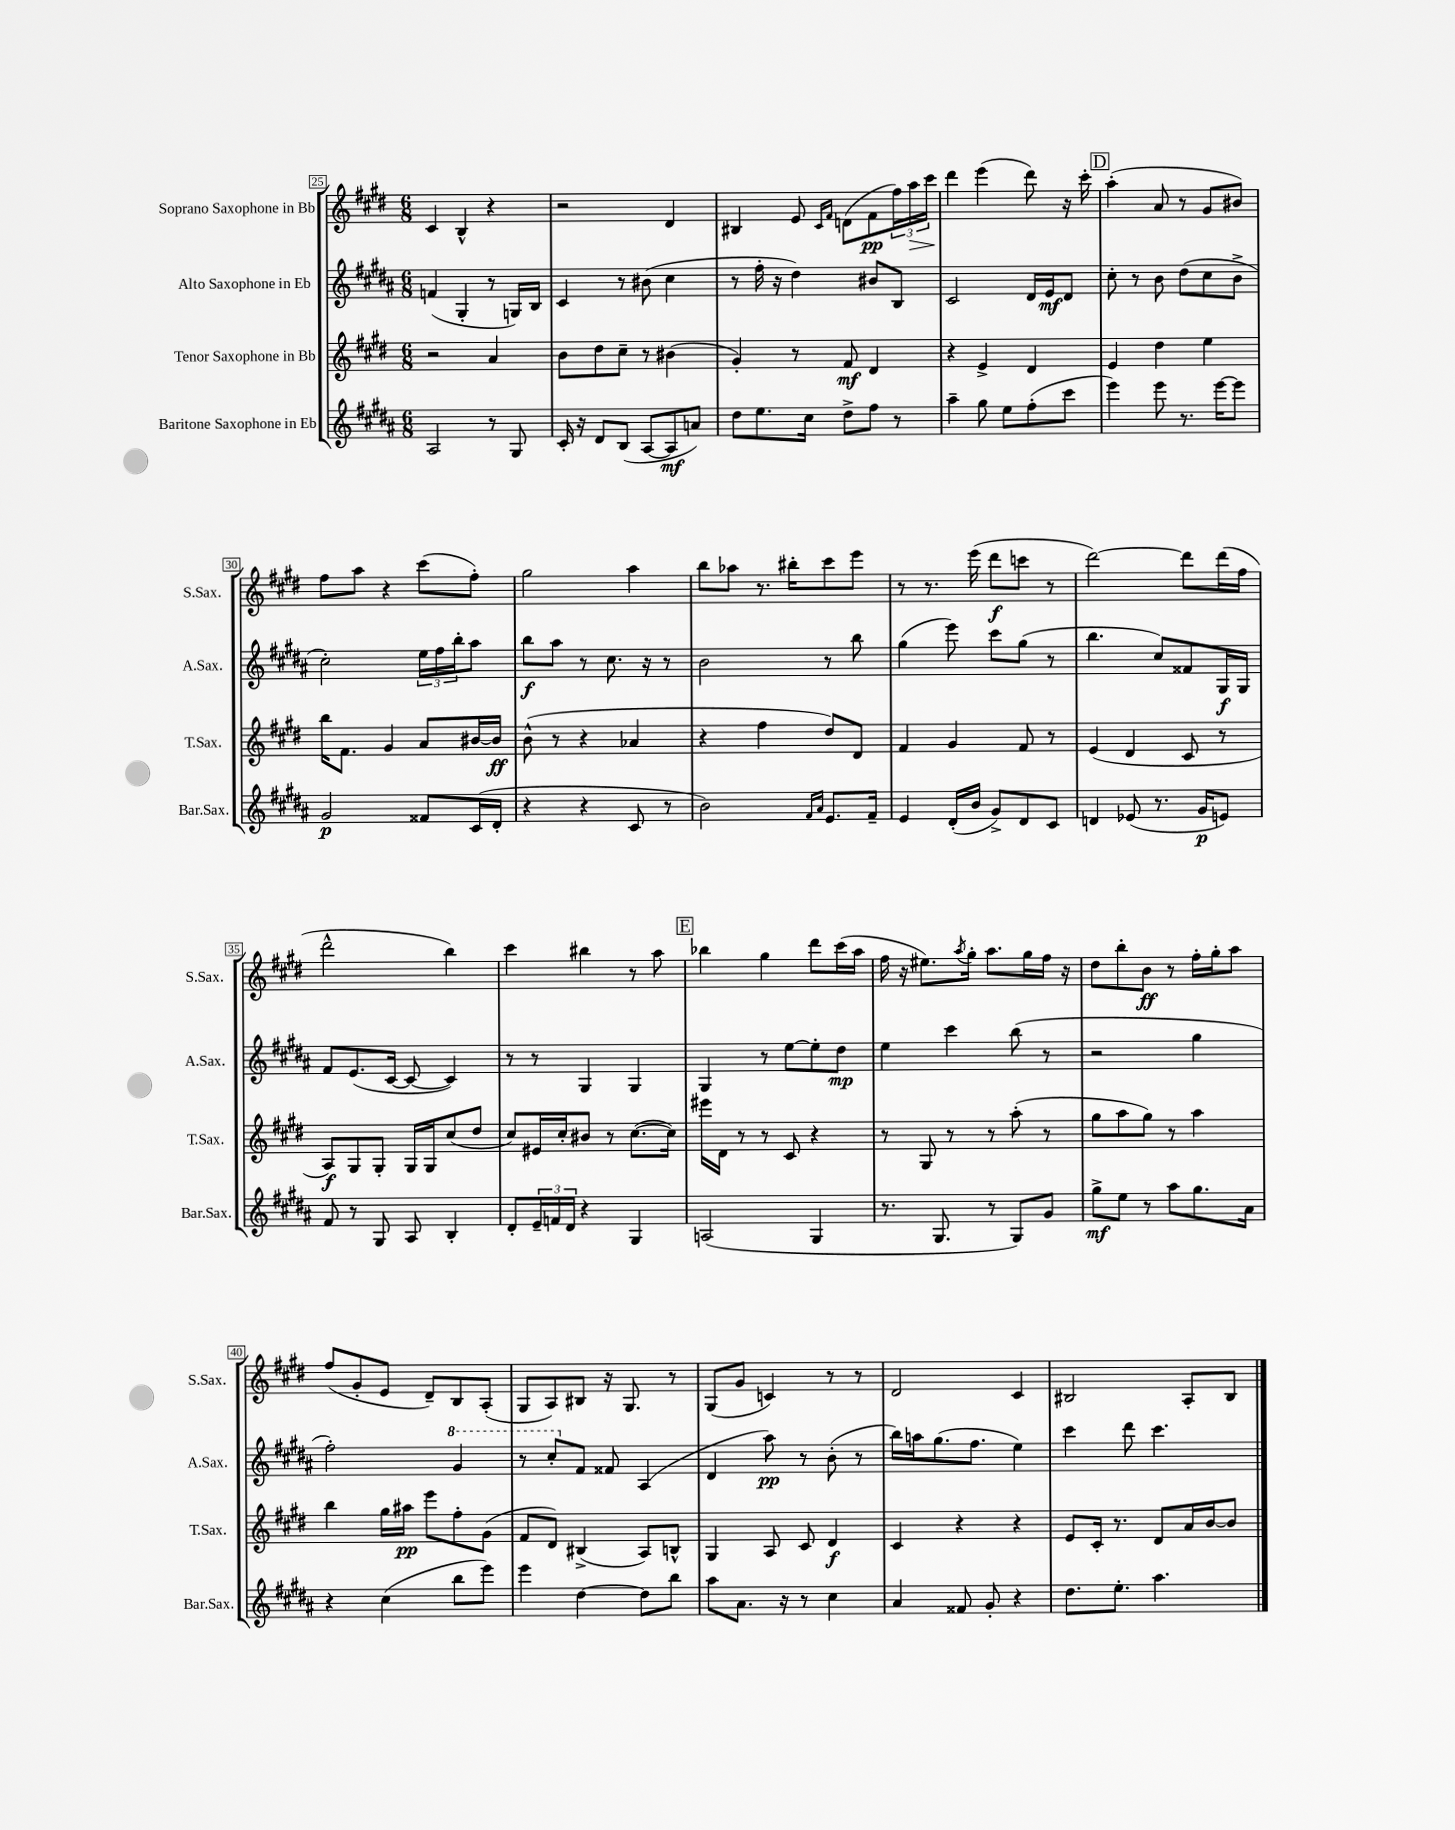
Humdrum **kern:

**kern	**kern	**kern	**kern
*staff4	*staff3	*staff2	*staff1
*clefG2	*clefG2	*clefG2	*clefG2
*k[f#c#g#d#a#]	*k[f#c#g#d#]	*k[f#c#g#d#a#]	*k[f#c#g#d#]
*M6/8	*M6/8	*M6/8	*M6/8
2A#/	2r	(4f/	4c#/
.	.	4G#'/	4B^^/
8r	4a/	8r	4r
8G#/	.	16G/LL)	.
.	.	16B/JJ	.
=	=	=	=
16c#'/	8b\L	4c#/	2r
16r	.	.	.
8d#/L	8dd#\	.	.
(8B/J	8cc#~\J	8r	.
[8A#/L	8r	(8b#\	.
8A#/]	(4b#\	4cc#\	4d#/
8a/J)	.	.	.
=	=	=	=
8dd#\L	4g#'/)	8r	4B#/
8.ee\	.	16ff#'\	.
.	.	16r	.
.	8r	4dd#\)	8e/
16cc#\Jk	.	.	.
.	.	.	16qqc#/LL
.	.	.	16qqf#/JJ
8dd#^\L	8f#/	.	(8d\L
8ff#\J	4d#/	8b#/L	8f#\
8r	.	8B/J	24ff#\L)
.	.	.	24aa\
.	.	.	24ccc#\JJ
=	=	=	=
4aa#~\	4r	2c#/	4ddd#\
8gg#\	4e^/	.	(4eee\
8ee\L	.	.	.
(8ff#'\	4d#/	16d#/LL	8ddd#\)
.	.	16e/J	.
8ccc#\J	.	8d#/J	16r
.	.	.	16ccc#'\
=	=	=	=
4eee\)	4e/	8cc#'\	(4aa'\
.	.	8r	.
8eee\	4dd#\	8b\	8a/
8.r	.	(8dd#\L	8r
.	4ee\	8cc#\	8g#/L
[16eee\LK	.	.	.
8eee\]J	.	8b^\J	8b#/J)
=	=	=	=
2g#/	16bb\LK	2cc#'\)	8ff#\L
.	8.f#\J	.	.
.	.	.	8aa\J
.	4g#/	.	4r
8f##/L	8a/L	24ee\LL	(8ccc#\L
.	.	24ff#\	.
.	.	24bb'\J	.
(16c#/L	[16b#/L	8aa#\J	8ff#'\J)
16d#'/JJ	16b#/]JJ	.	.
=	=	=	=
4r	(8b^^\	8bb\L	2gg#\
.	8r	8aa#\J	.
4r	4r	8r	.
.	.	8.cc#\	.
8c#/	4a-/	.	4aa\
.	.	16r	.
8r	.	8r	.
=	=	=	=
2b\)	4r	2b\	8bb\L
.	.	.	8aa-\J
.	4ff#\	.	8.r
.	.	.	16bb#'\LK
16qqf#/LL	.	.	.
16qqa#/JJ	.	.	.
8.e/L	8dd#/L)	8r	8ccc#\
.	8d#/J	8bb\	8eee\J
16f#~/Jk	.	.	.
=	=	=	=
4e/	4f#/	(4gg#\	8r
.	.	.	8.r
(16d#'/LL	4g#/	8eee\)	.
16b/JJ	.	.	(16eee\
8g#^/L)	.	8ccc#\L	8ddd#\L
8d#/	8f#/	(8gg#\J	8ccc\J
8c#/J	8r	8r	8r
=	=	=	=
4d/	(4e/	4.bb\	[2ddd#\)
(8e-/	4d#/	.	.
8.r	.	8cc#/L)	.
.	8c#/	8f##/	8ddd#\]L
16g#/LK	.	.	.
8e/J)	8r	16G#/L	(16ddd#\L
.	.	16G#/JJ	16ff#\JJ
=	=	=	=
8f#/	8A/L)	8f#/L	2ddd#^^\
8r	8G#/	(8.e/	.
8G#/	8G#'/J	.	.
.	.	[16c#/Jk	.
8A#/	16G#/LL	8c#/_	.
.	16G#/J	.	.
4B'/	(8cc#/	4c#/])	4bb\)
.	8dd#/J	.	.
=	=	=	=
8d#'/L	8cc#/L)	8r	4ccc#\
24e~/L	16e#/L	8r	.
24f/	.	.	.
.	16cc#'/J	.	.
24d#/JJ	.	.	.
4r	8b#/J	4G#/	4bb#\
.	8r	.	.
4G#/	([8.cc#\L	4G#/	8r
.	.	.	8aa\
.	16cc#\]Jk)	.	.
=	=	=	=
(2A/	16eee#\LL	4G#/	4bb-\
.	16d#\JJ	.	.
.	8r	.	.
.	8r	8r	4gg#\
.	8c#/	[8ee\L	.
4G#/	4r	8ee'\]	8ddd#\L
.	.	8dd#\J	(16ccc#\L
.	.	.	16aa\JJ
=	=	=	=
8.r	8r	4ee\	16ff#\
.	.	.	16r
.	8G#/	.	8.ee#\L)
8.G#/	.	.	.
.	8r	4ccc#\	.
.	.	.	8qaa/
.	.	.	16gg#'\Jk
8r	8r	.	8.aa\L
8G#/L)	(8aa'\	(8bb\	.
.	.	.	16gg#\L
8g#/J	8r	8r	16ff#\JJ
.	.	.	16r
=	=	=	=
8gg#^\L	8gg#\L	2r	8dd#\L
8ee\J	8aa\	.	8bb'\
8r	8gg#\J)	.	8b\J
8aa#\L	8r	.	8r
8.gg#\	4aa\	4gg#\	16ff#'\LL
.	.	.	16gg#'\J
.	.	.	8aa\J
16a#\Jk	.	.	.
=	=	=	=
4r	4bb\	2ff#'\)	(8ff#/L
.	.	.	8g#'/
(4cc#\	16gg#\LL	.	8e/J
.	16aa#\JJ	.	.
.	8eee\L	.	8d#~/L)
8bb\L	8ff#'\	4gg#/	8B/
8eee\J)	(8g#\J	.	(8A'/J
=	=	=	=
4eee\	8f#/L	8r	8G#/L
.	8d#/J)	8ccc#'/L	8A/)
[4dd#\	(4B#^/	8f#/J	8B#/J
.	.	8f##/	16r
.	.	.	8.G#/
8dd#\]L	8A/L)	(4A#/	.
8bb\J	8B^^/J	.	8r
=	=	=	=
8aa#\L	4G#/	4d#/	(8G#/L
8.a#\J	.	.	8g#/J
.	8A/	8aa#\)	4c/)
16r	.	.	.
8r	8c#/	8r	.
4cc#\	4d#/	(8b'\	8r
.	.	8r	8r
=	=	=	=
4a#/	4c#/	16bb\LL)	2d#/
.	.	16aa\J	.
.	.	(8.gg#\	.
8f##/	4r	.	.
.	.	8.ff#\J	.
8g#'/	.	.	.
4r	4r	4ee\)	4c#/
=	=	=	=
8.dd#\L	8e/L	4ccc#\	2B#/
.	16c#'/Jk	.	.
8.ee'\J	8.r	.	.
.	.	8ddd#\	.
4.aa#\	8d#/L	4.ccc#\	.
.	16a/L	.	8A'/L
.	[16b/J	.	.
.	8b/]J	.	8B#/J
==	==	==	==
*-	*-	*-	*-
